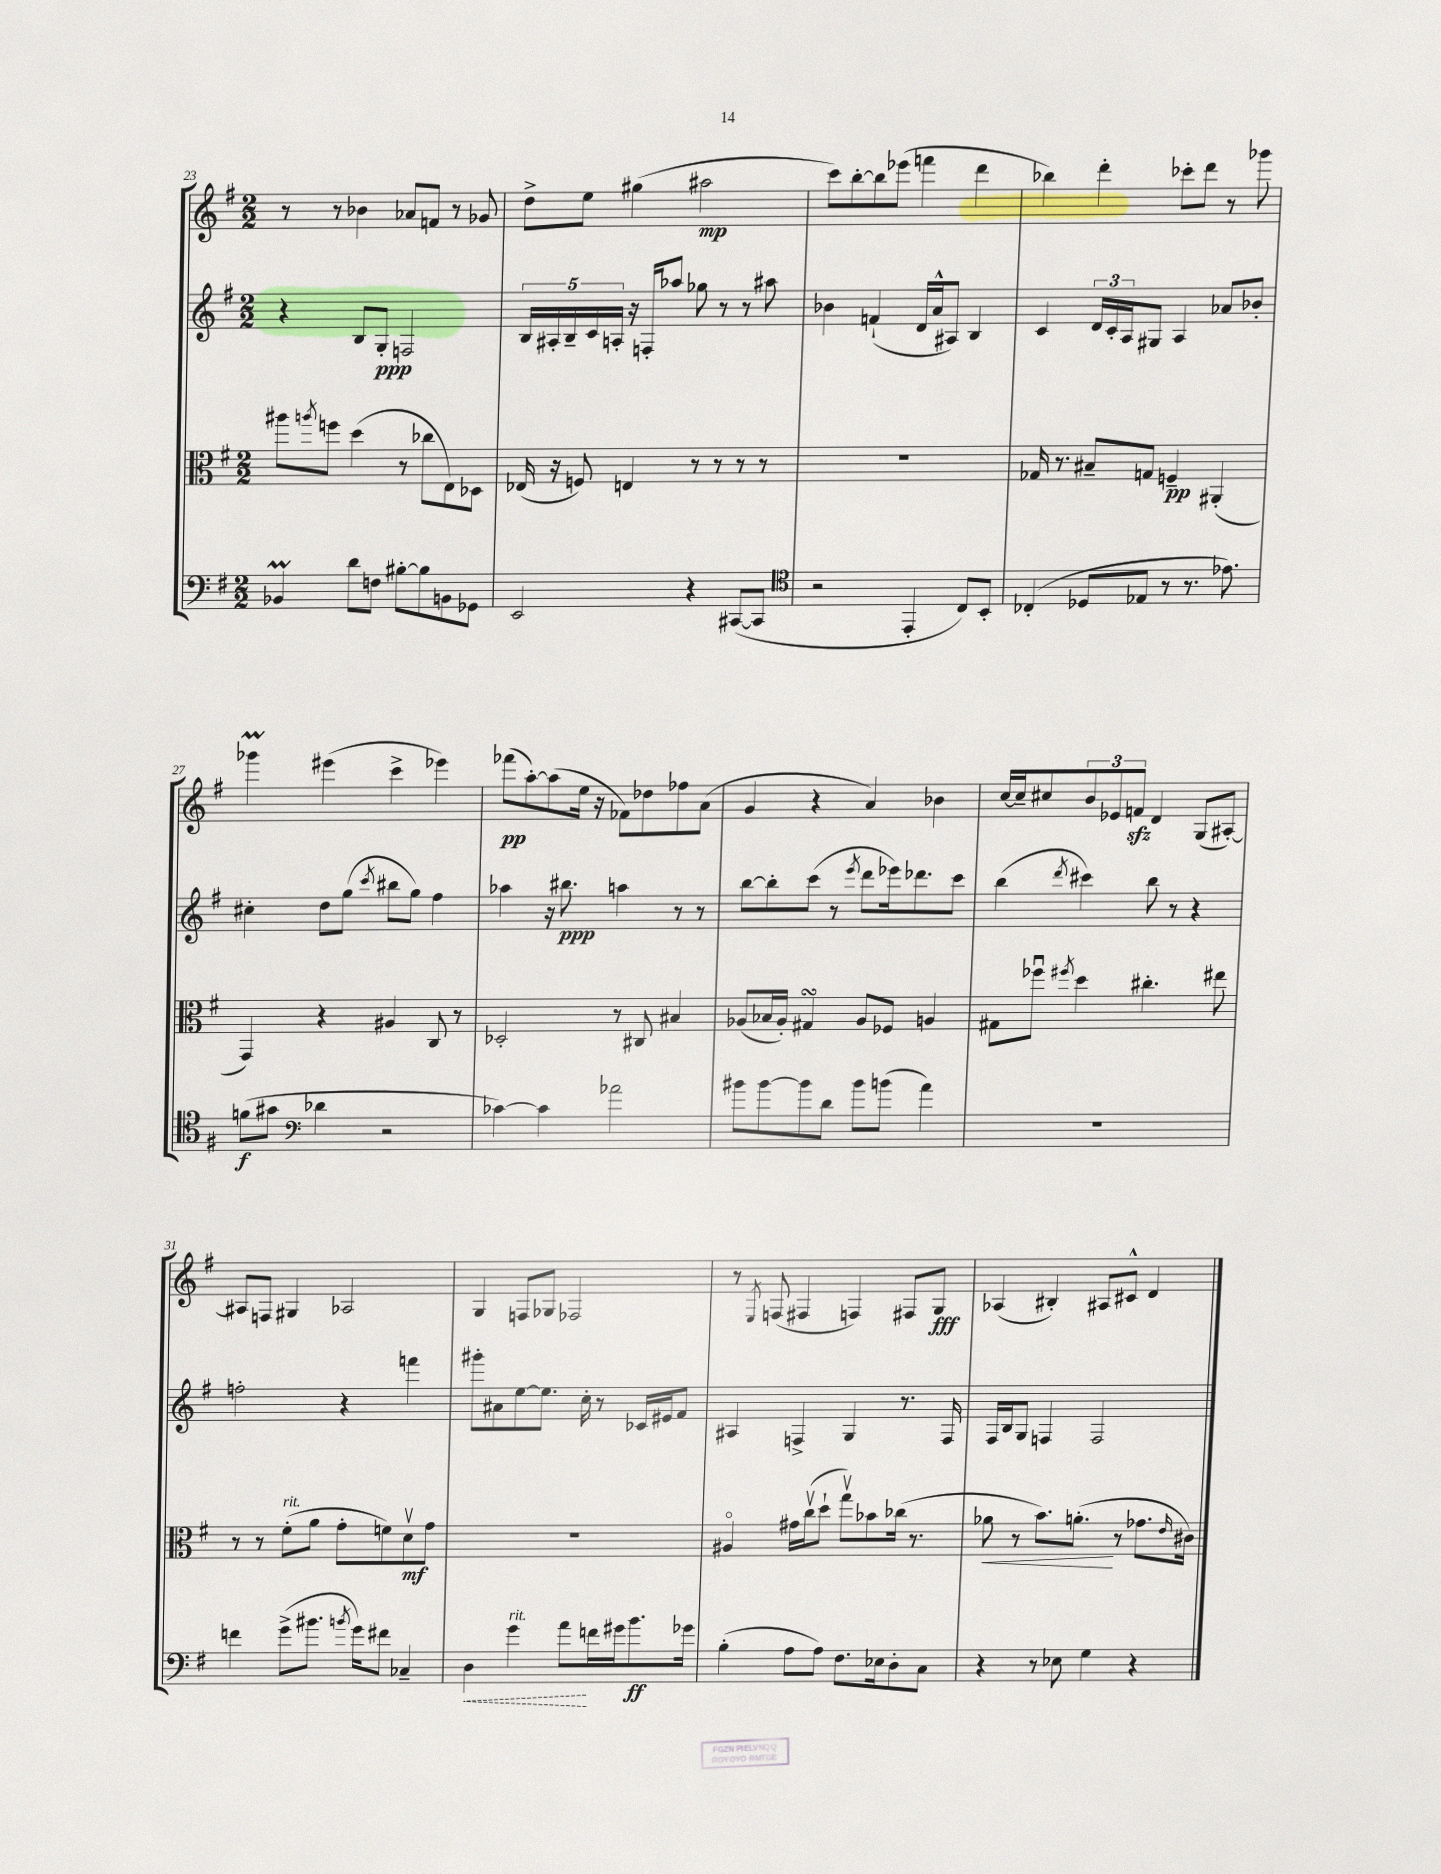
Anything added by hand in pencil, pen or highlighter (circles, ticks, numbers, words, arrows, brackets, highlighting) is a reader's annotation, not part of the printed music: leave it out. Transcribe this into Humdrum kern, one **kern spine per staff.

**kern	**kern	**kern	**kern
*staff4	*staff3	*staff2	*staff1
*clefF4	*clefC3	*clefG2	*clefG2
*k[f#]	*k[f#]	*k[f#]	*k[f#]
*M2/2	*M2/2	*M2/2	*M2/2
4BB-	8aa#	4r	8r
.	8qaa	.	.
.	8ff	.	8r
8d	(4dd	8B	4b-
8F	.	8G'	.
[8B#'	8r	2F	8a-
8B#]	8cc-	.	8f
8BB	8E)	.	8r
8GG-	8D-	.	8g-
=	=	=	=
2EE	(16E-	20B	8dd^
.	.	20A#'	.
.	16r	.	.
.	.	20B~	.
.	8F)	.	8ee
.	.	20c	.
.	.	20A'	.
.	4E	16r	(4gg#
.	.	16F'	.
.	.	8aa-	.
4r	8r	8gg-	2aa#
.	8r	8r	.
([8CC#	8r	8r	.
8CC#]	8r	8aa#	.
=	=	=	=
*clefC4	*	*	*
2r	1r	4b-	8ccc)
.	.	.	[8bb'
.	.	(4f`	8bb]
.	.	.	(8eee-
4EE'	.	16d	4fff
.	.	16a^^	.
.	.	8A#)	.
8C)	.	4B	4ddd
8BB'	.	.	.
=	=	=	=
(4C-'	16G-	4c	4bb-)
.	8.r	.	.
8D-	8B#~	24d	4ddd'
.	.	24c'	.
.	.	24A	.
8E-	8G	8G#	.
8r	4F~	4A	8ccc-'
8.r	.	.	8ddd
.	(4AA#'	8a-	8r
8.e-)	.	.	.
.	.	8b-'	8ggg-
=	=	=	=
(8f	4GG)	4cc#'	4ggg-
8g#	.	.	.
*clefF4	*	*	*
4d-	4r	8dd	(4eee#
.	.	(8gg	.
.	.	8qccc	.
2r	4A#	8bb#	4ccc^
.	.	8gg)	.
.	8C	4ff#	4eee-)
.	8r	.	.
=	=	=	=
[4c-)	2D-'	4aa-	(8fff-
.	.	.	[8aa')
4c-]	.	16r	(8aa]
.	.	8.bb#	.
.	.	.	16ee
.	.	.	16r
2a-	8r	4aa	8f-)
.	8C#	.	8dd-
.	4B#	8r	8ff-
.	.	8r	(8a
=	=	=	=
8b#	(8A-	[8bb	4g
[8b#	16B-	8bb']	.
.	16A-')	.	.
8b#]	4G#	(8ccc	4r
8d	.	8r	.
.	.	8qeee	.
8b#	8A-	8ddd	4a)
(8b	8F-	16eee-)	.
.	.	8.ddd-	.
4a)	4A	.	4b-
.	.	8ccc	.
=	=	=	=
1r	8G#	(4bb	[16cc
.	.	.	16cc~]
.	8ff-u	.	8cc#
.	8qff#	8qddd	.
.	4dd	4ccc#)	12b
.	.	.	12e-
.	.	.	12f
.	4.cc#'	8bb	4d
.	.	8r	.
.	.	4r	(8G
.	8ee#	.	[8A#')
=	=	=	=
4f	8r	2ff'	8A#]
.	8r	.	8F
(8g^	(8f#'	.	4G#
8.b#	8a	.	.
.	8g'	4r	2A-
8qb	.	.	.
16g)	.	.	.
8f#	8f)	.	.
4C-~	8dv	4fff	.
.	8g	.	.
=	=	=	=
4D	1r	8ggg#'	4G
.	.	8a#	.
4g	.	[8ee	8F
.	.	8.ee]	8G-
8a	.	.	2F-
.	.	16cc'	.
16f	.	8r	.
16g#	.	.	.
8.b	.	16c-	.
.	.	16e#	.
.	.	8f#	.
16g-	.	.	.
=	=	=	=
(4B'	4A#o	4A#	8r
.	.	.	8qE
.	.	.	(8F
8A	16g#	4F^	4F#
.	(16ccv	.	.
8A)	8dd`	.	.
8.F#	8ggv)	4G	4F)
.	8b-	.	.
16E-	.	.	.
8D'	(16cc-	8.r	8F#
.	8.r	.	.
8C	.	.	8G
.	.	16F	.
=	=	=	=
4r	8a-	16F#	(4A-
.	.	16B	.
.	8r	8G	.
8r	8.b)	4F	4B#')
8E-	.	.	.
.	(8.a'	.	.
4G	.	2F	8A#
.	8r	.	8c#^^
4r	8.g-	.	4d
.	16qqe	.	.
.	16c#)	.	.
==	==	==	==
*-	*-	*-	*-
